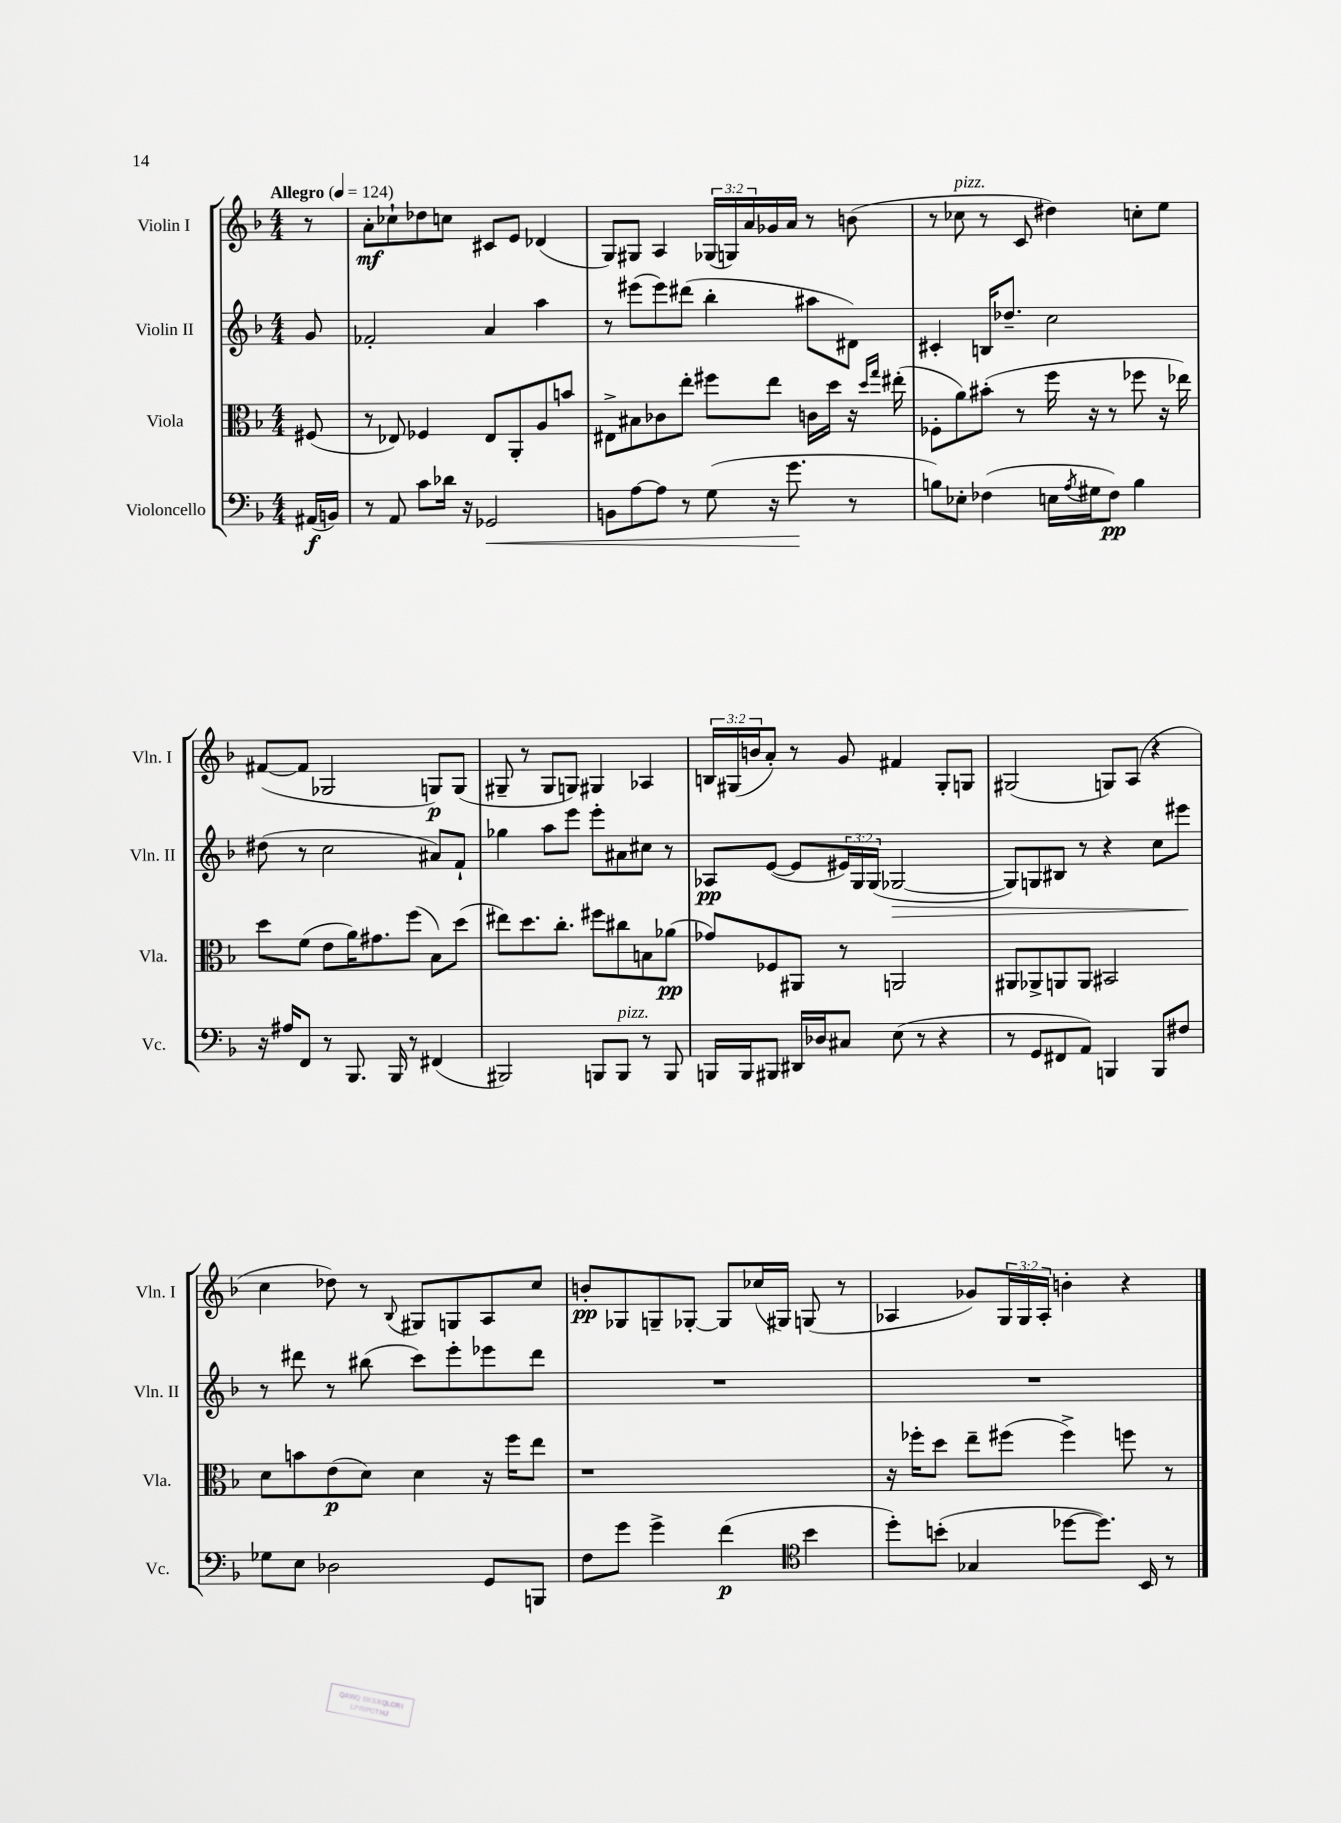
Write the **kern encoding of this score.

**kern	**kern	**kern	**kern
*staff4	*staff3	*staff2	*staff1
*clefF4	*clefC3	*clefG2	*clefG2
*k[b-]	*k[b-]	*k[b-]	*k[b-]
*M4/4	*M4/4	*M4/4	*M4/4
*MM124	*MM124	*MM124	*MM124
(16AA#	(8F#	8g	8r
16BB)	.	.	.
=	=	=	=
8r	8r	2f-'	8a'
8AA	8E-)	.	8cc-`
8c	4F-	.	8dd-
16d-	.	.	8cc
16r	.	.	.
2GG-	8E-	4a	8c#
.	8AA'	.	8e
.	8A	4aa	(4d-
.	8b	.	.
=	=	=	=
8BB	8E#^	8r	8G)
[8A	8B#	(8eee#	8G#
8A]	8c-	8eee#)	4A
8r	8ee'	(8ddd#	.
(8G	8ff#	4bb-'	(24G-
.	.	.	24G)
.	.	.	24a
16r	8ee	.	16g-
8.g	.	.	16a
.	16c	8aa#	8r
.	16dd	.	.
8r	16r	8d#)	(8b
.	16qqdd	.	.
.	16qqgg	.	.
.	(16ee#'	.	.
=	=	=	=
8B)	8F-'	4c#'	8r
8E-'	8a)	.	8cc-
(4F-	(8b#'	16B	8r
.	.	8.dd-~	.
.	8r	.	8c
16E	16ff	2cc	4dd#)
8qA	.	.	.
16G#	16r	.	.
8F-)	8r	.	.
4B	8ff-	.	8cc'
.	16r	.	8ee
.	16ee-)	.	.
=	=	=	=
16r	8dd	(8dd#	([8f#
16A#	.	.	.
8FF	(8f	8r	8f#]
8r	8e	2cc	2G-
8.BBB-	16a)	.	.
.	8.g#	.	.
16BBB-	.	.	.
8r	(8ff	.	.
(4FF#	8B-)	8a#)	8G)
.	(8dd	8f`	(8G
=	=	=	=
2BBB#)	8ee#)	4gg-	8G#~
.	8.dd	.	8r
.	.	8aa	8G#
.	8.cc'	.	.
.	.	8eee	8G)
8BBB	8ff#	8eee'	4G#
8BBB	8cc#	8a#	.
8r	8B	8cc#	4A-
8BBB	(8a-	8r	.
=	=	=	=
16BBB	8g-)	8A-	24B
.	.	.	(24G#
16BBB	.	.	.
.	.	.	24b
8BBB#	8F-	([8e	8a')
16DD#	8AA#	8e]	8r
16D-	.	.	.
8C#	8r	24e#)	8g
.	.	24G	.
.	.	(24G	.
(8E	2AA	[2G-	4f#
8r	.	.	.
4r	.	.	8G#'
.	.	.	8G
=	=	=	=
8r	8AA#	8G-])	(2G#
8GG	8AA-^	8G	.
8FF#	8AA	8B#	.
8AA)	8AA	8r	.
4BBB	2BB#	4r	8G)
.	.	.	(8A
8BBB	.	8cc	4r
8F#	.	8eee#	.
=	=	=	=
8G-	8d	8r	4cc
8E	8b	8ddd#	.
2D-	(8e	8r	8dd-)
.	8d)	(8bb#	8r
.	.	.	8qqB-
.	4d	8ccc)	8G#
.	.	8eee'	8G
8GG	16r	8eee-	8A
.	16ff	.	.
8BBB	8ee	8ddd#	8cc
=	=	=	=
8F	1r	1r	8b'
8g	.	.	8G-
4g^	.	.	8G~
.	.	.	[8G-'
(4f	.	.	8G-]
.	.	.	(16cc-
.	.	.	16G#)
*clefC4	*	*	*
4b-	.	.	(8G
.	.	.	8r
=	=	=	=
8dd')	16r	1r	4A-
.	16ff-'	.	.
(8b'	8dd	.	.
4G-	8ee~	.	8g-)
.	(8ff#	.	24G
.	.	.	24G
.	.	.	24A-'
[8dd-	4ff#^)	.	4b'
8.dd-])	.	.	.
.	8ff	.	4r
16BB-	.	.	.
8r	8r	.	.
==	==	==	==
*-	*-	*-	*-
